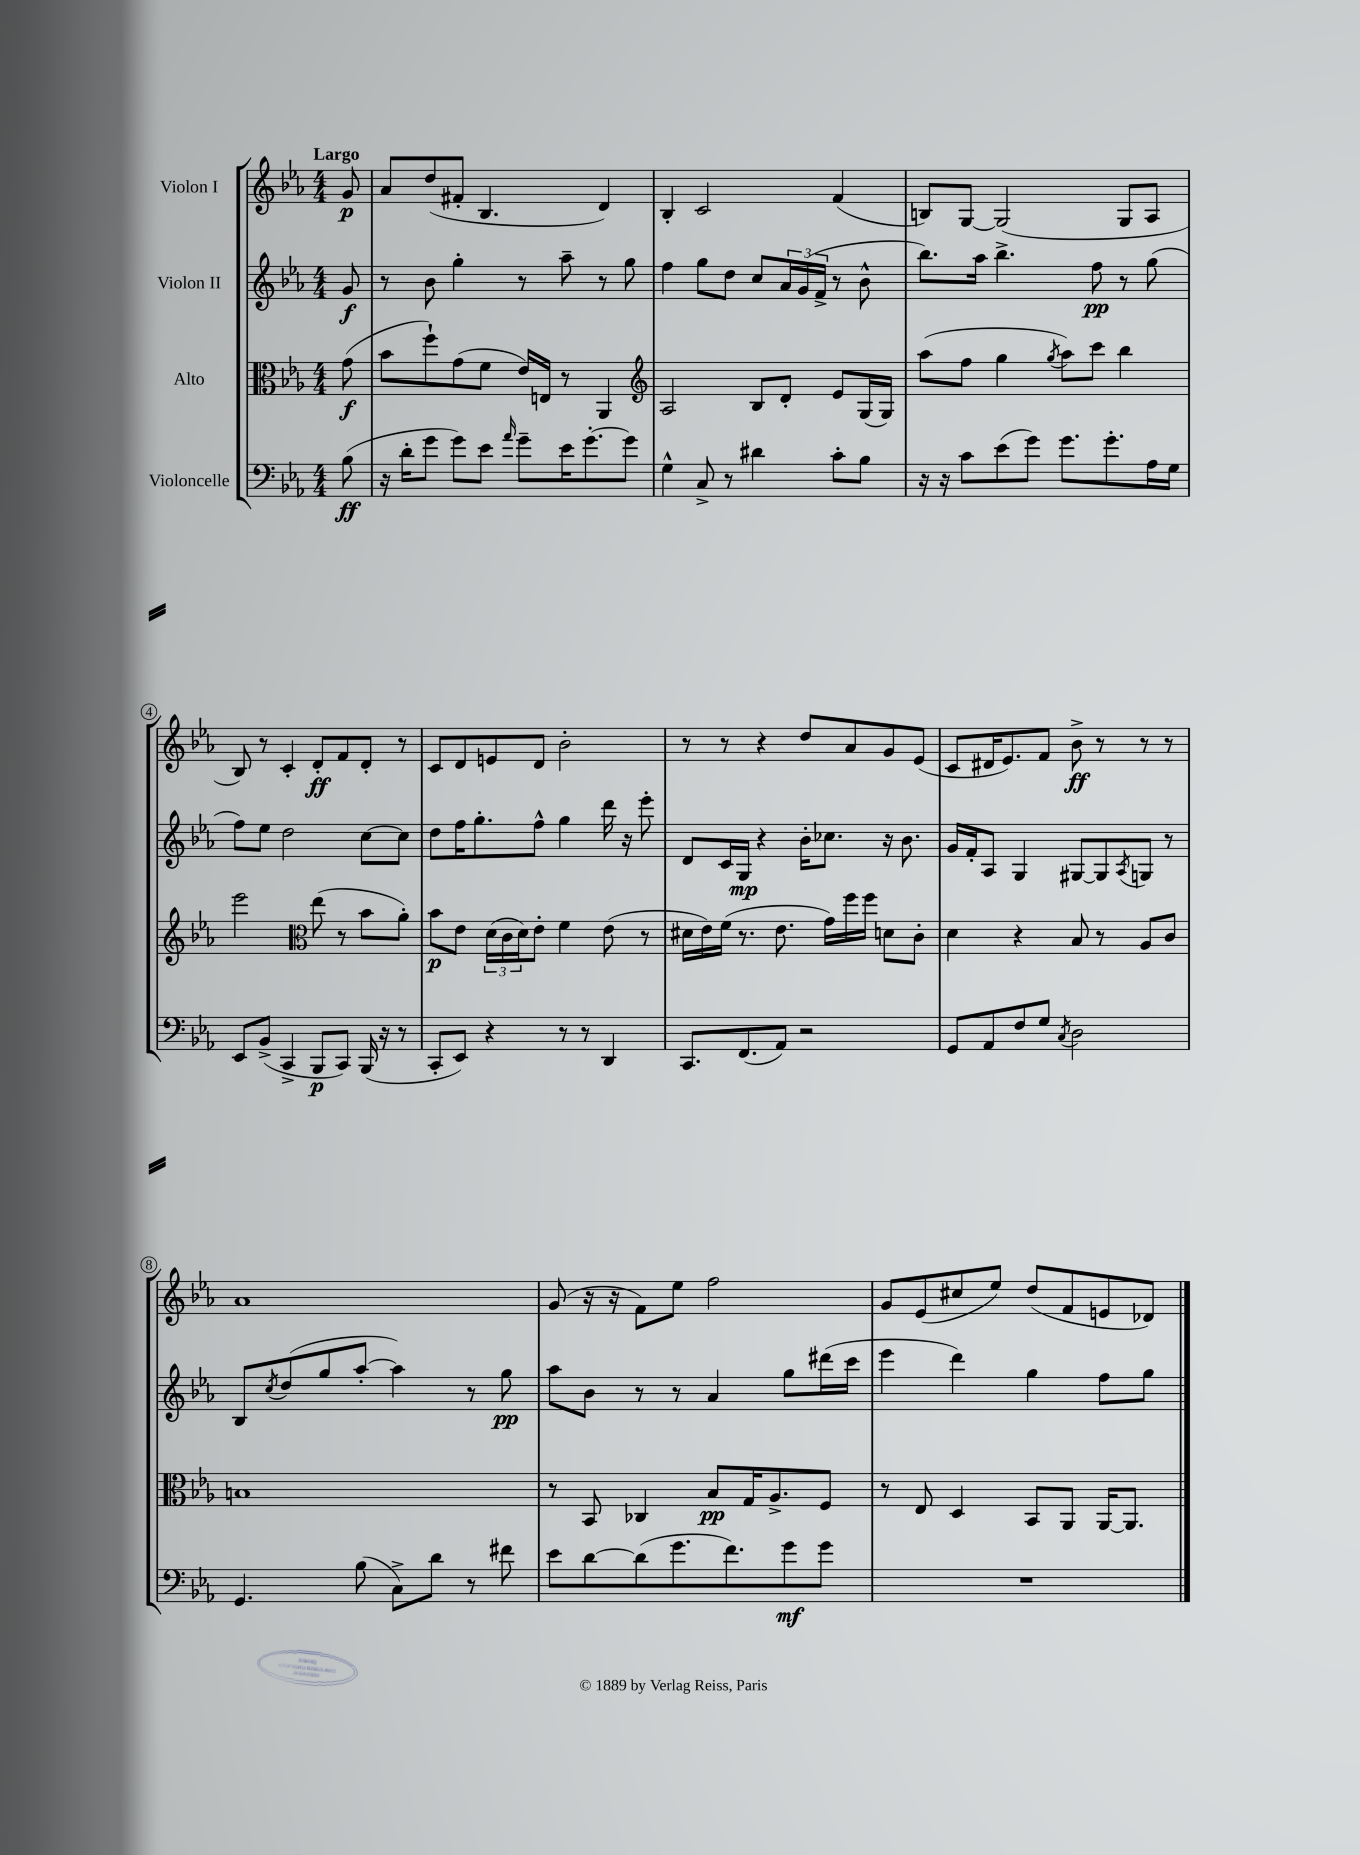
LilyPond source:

<<
\new StaffGroup <<
\new Staff = "s0" \with { instrumentName = "Violon I" } {
    \clef treble \key ees \major \numericTimeSignature \time 4/4 \partial 8 \tempo "Largo"
    g'8\p |
    aes'8 d''8( fis'8-. bes4. d'4) |
    bes4-. c'2 f'4( |
    b8) g8~ g2( g8 aes8 |
    bes8) r8 c'4-. d'8-.\ff f'8 d'8-. r8 |
    c'8 d'8 e'8 d'8 bes'2-. |
    r8 r8 r4 d''8 aes'8 g'8 ees'8( |
    c'8 dis'16 ees'8.) f'8 bes'8->\ff r8 r8 r8 |
    aes'1 |
    g'8( r16 r16 f'8) ees''8 f''2 |
    g'8 ees'8( cis''8 ees''8) d''8( f'8 e'8 des'8) \bar "|." |
}
\new Staff = "s1" \with { instrumentName = "Violon II" } {
    \clef treble \key ees \major \numericTimeSignature \time 4/4 \partial 8
    g'8\f |
    r8 bes'8 g''4-. r8 aes''8-- r8 g''8 |
    f''4 g''8 d''8 c''8 \tuplet 3/2 { aes'16 g'16( f'16-> } r8 bes'8-^ |
    bes''8.) aes''16 bes''4.-> f''8\pp r8 g''8( |
    f''8) ees''8 d''2 c''8~ c''8 |
    d''8 f''16 g''8.-. f''8-^ g''4 d'''16 r16 ees'''8-. |
    d'8 c'16 g16\mp r4 bes'16-. ces''8. r16 bes'8. |
    g'16 f'16-. aes8 g4 gis8~ gis8 \acciaccatura { aes8 } g8 r8 |
    bes8 \acciaccatura { c''8 } d''8( g''8 aes''8~-. aes''4) r8 g''8\pp |
    aes''8 bes'8 r8 r8 aes'4 g''8 dis'''16( c'''16 |
    ees'''4 d'''4) g''4 f''8 g''8 \bar "|." |
}
\new Staff = "s2" \with { instrumentName = "Alto" } {
    \clef alto \key ees \major \numericTimeSignature \time 4/4 \partial 8
    g'8\f( |
    bes'8 f''8-!) g'8( f'8 ees'16) e16 r8 aes,4 |
    \clef treble aes2 bes8 d'8-. ees'8 g16( g16) |
    aes''8( f''8 g''4 \acciaccatura { g''8 } aes''8) c'''8 bes''4 |
    ees'''2 \clef alto ees''8( r8 bes'8 aes'8-.) |
    bes'8\p ees'8 \tuplet 3/2 { d'16( c'16 d'16) } ees'8-. f'4 ees'8( r8 |
    dis'16 ees'16) f'16( r8. ees'8. g'16) f''16 f''16 d'8 c'8-. |
    d'4 r4 bes8 r8 aes8 c'8 |
    b1 |
    r8 bes,8 ces4 bes8\pp g16 aes8.-> f8 |
    r8 ees8 d4 bes,8 aes,8 aes,16~ aes,8. \bar "|." |
}
\new Staff = "s3" \with { instrumentName = "Violoncelle" } {
    \clef bass \key ees \major \numericTimeSignature \time 4/4 \partial 8
    bes8\ff( |
    r16 d'16-. g'8 g'8) ees'8 \grace { aes'16 } g'8-- ees'16 g'8.~-. g'8 |
    g4-^ c8-> r8 dis'4 c'8-. bes8 |
    r16 r16 c'8 ees'8( g'8) g'8. g'8.-. aes16 g16 |
    ees,8 bes,8->( c,4-> bes,,8\p c,8) bes,,16( r16 r8 |
    c,8-. ees,8) r4 r8 r8 d,4 |
    c,8. f,8.( aes,8) r2 |
    g,8 aes,8 f8 g8 \acciaccatura { c8 } d2 |
    g,4. bes8( c8->) d'8 r8 fis'8 |
    ees'8 d'8~ d'8( g'8. f'8.) g'8\mf g'8 |
    R1 \bar "|." |
}
>>
>>
\layout { \context { \Score \override BarNumber.stencil = #(make-stencil-circler 0.1 0.3 ly:text-interface::print) } }
